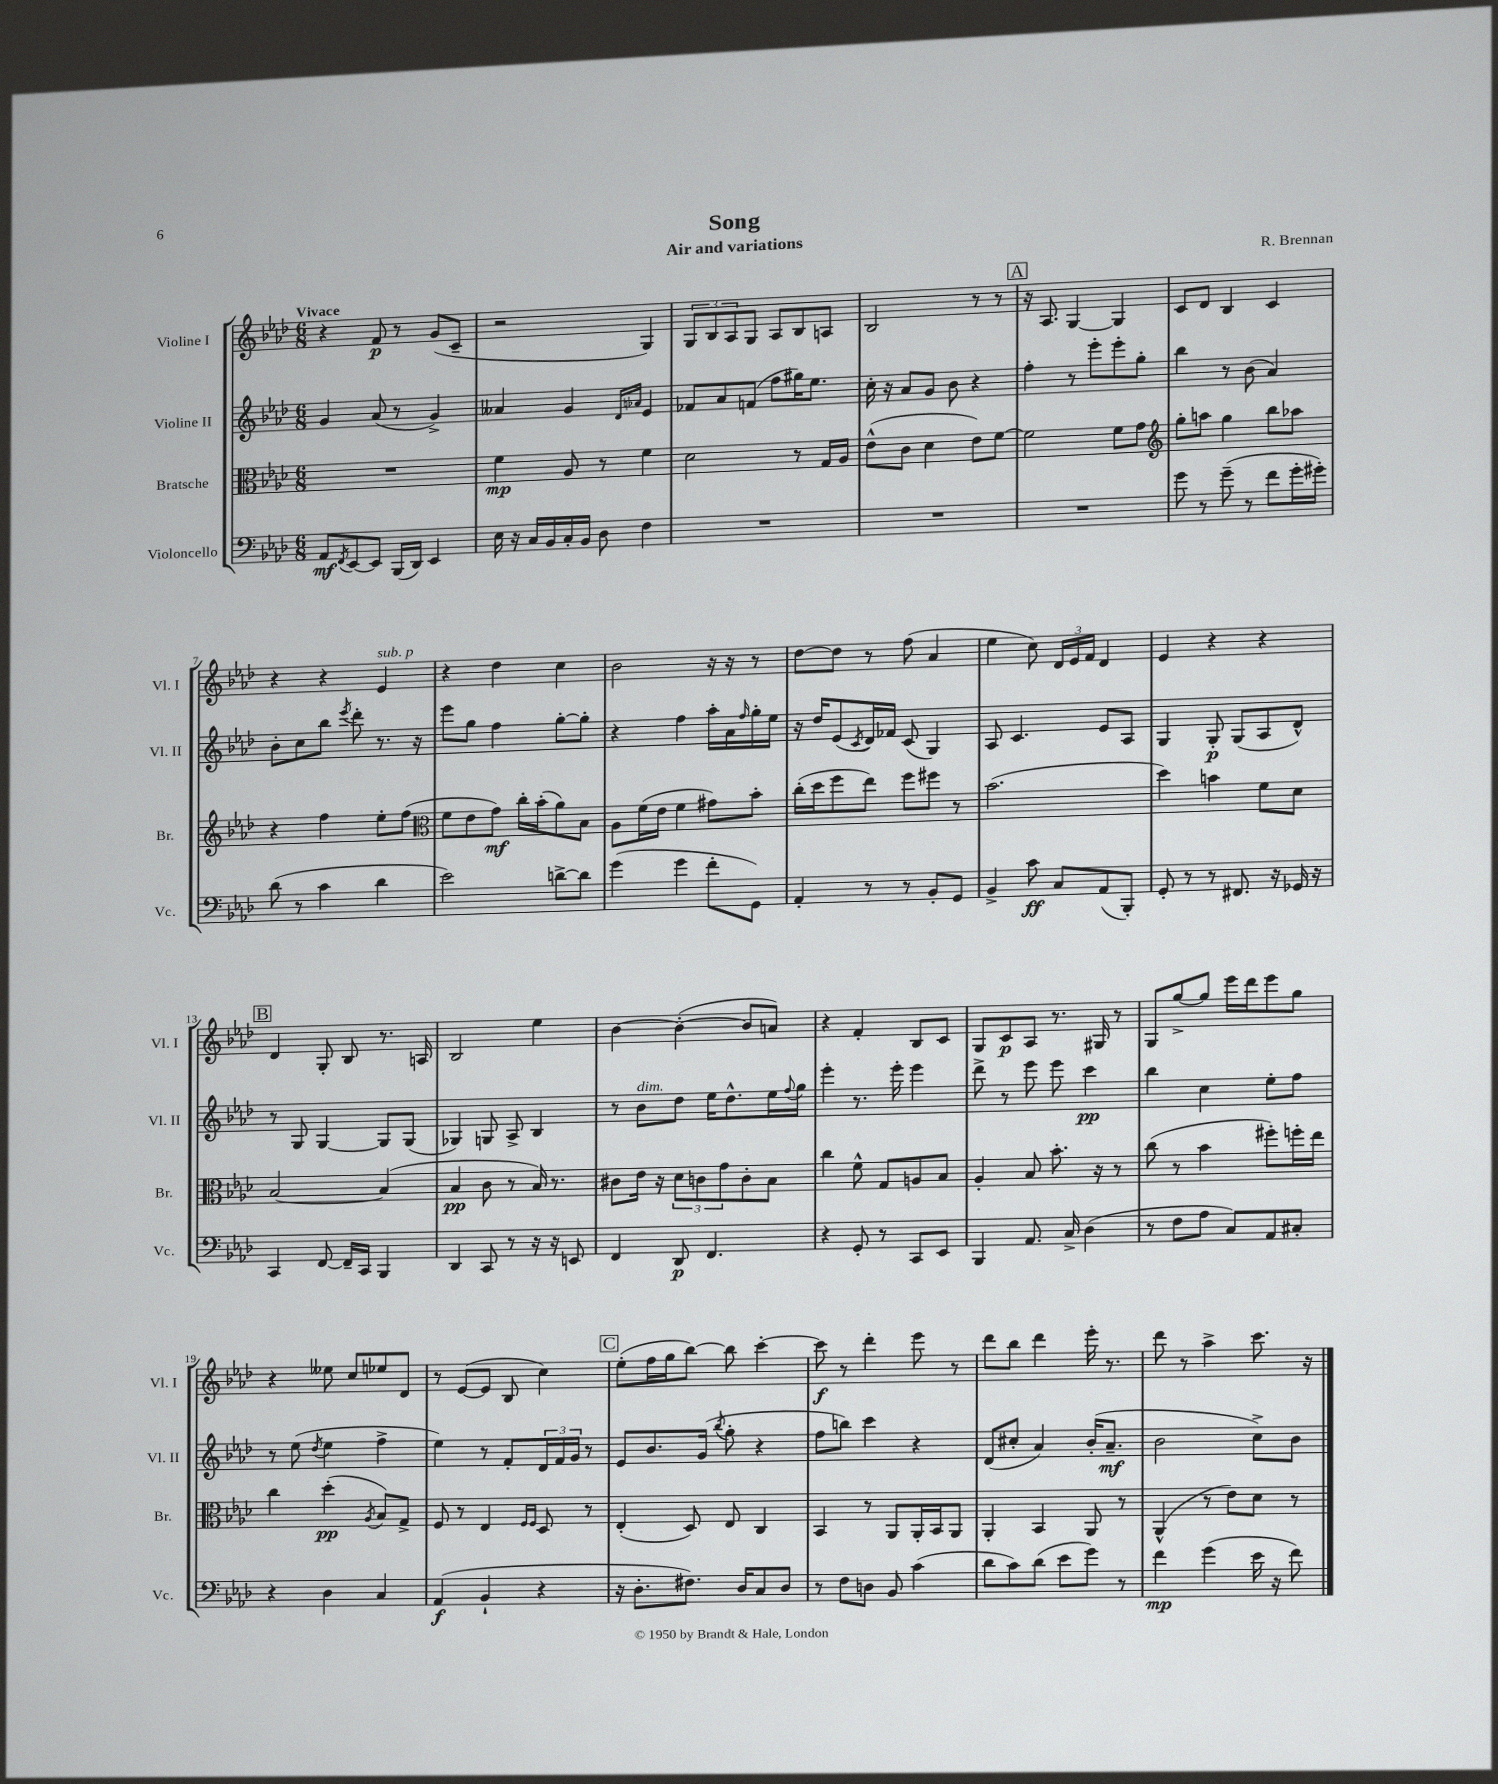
\header { title = "Song" composer = "R. Brennan" subtitle = "Air and variations" }
<<
\new StaffGroup <<
\new Staff = "s0" \with { instrumentName = "Violine I" shortInstrumentName = "Vl. I" } {
    \clef treble \key aes \major \numericTimeSignature \time 6/8 \tempo "Vivace"
    r4 f'8\p r8 g'8( c'8-- |
    r2 g4) |
    \tuplet 3/2 { g8 bes8 aes8 } g8 aes8 bes8 a8 |
    bes2 r8 r8 |
    \mark \markup { \box "A" } r16 aes8. g4~ g4 |
    c'8 des'8 bes4 c'4 |
    r4 r4 ees'4^\markup { \italic "sub. p" } |
    r4 des''4 c''4 |
    bes'2 r16 r16 r8 |
    des''8~ des''8 r8 f''8( aes'4 |
    ees''4 c''8) \tuplet 3/2 { des'16 ees'16 f'16 } des'4 |
    ees'4 r4 r4 |
    \mark \markup { \box "B" } des'4 g8-. bes8 r8. a16 |
    bes2 ees''4 |
    bes'4~ bes'4~-.( bes'8 a'8) |
    r4 f'4-. bes8 c'8 |
    g8 c'8\p aes8 r8. gis16 r8 |
    g8 g''8~-> g''8 ees'''16 des'''16 ees'''8 g''8 |
    r4 eeses''8 c''8 ees''8 des'8 |
    r8 ees'8~( ees'8 bes8 c''4) |
    \mark \markup { \box "C" } ees''8-.( f''16 g''16 bes''8~) bes''8 c'''4~-. |
    c'''8\f r8 des'''4-. ees'''8 r8 |
    des'''8 bes''8 des'''4 ees'''16-. r8. |
    des'''8 r8 aes''4-> c'''8. r16 \bar "|." |
}
\new Staff = "s1" \with { instrumentName = "Violine II" shortInstrumentName = "Vl. II" } {
    \clef treble \key aes \major \numericTimeSignature \time 6/8
    g'4 aes'8( r8 g'4->) |
    aeses'4 g'4 \grace { des'16 aes'16 } ees'4 |
    fes'8 aes'8 f'8( f''8 gis''16) ees''8. |
    c''16-. r16 aes'8 g'8 bes'8 r4 |
    \mark \markup { \box "A" } f''4-. r8 ees'''8-. ees'''8-. g''8-. |
    bes''4 r8 bes'8( aes'4) |
    bes'8-. c''8 bes''8 \acciaccatura { ees'''8 } des'''8-. r8. r16 |
    ees'''8 g''8 f''4 g''8~-. g''8-. |
    r4 f''4 aes''16-. aes'16 \grace { f''16 } g''16-. ees''16 |
    r16 des''16 ees'8( \acciaccatura { c'8 } des'16) fes'16 c'8( g4) |
    aes8 c'4. ees'8 aes8 |
    g4 g8-.\p g8( aes8 des'8-^) |
    \mark \markup { \box "B" } r8 g8 g4~ g8 g8( |
    ges4) g8 aes8-> bes4 |
    r8 bes'8^\markup { \italic "dim." } des''8 ees''16 des''8.-^ ees''16 \appoggiatura { f''8 } g''16 |
    ees'''4-. r8. ees'''16-. ees'''4 |
    des'''8-> r8 ees'''8 ees'''8 c'''4\pp |
    bes''4 c''4 ees''8-. f''8 |
    r8 ees''8( \acciaccatura { des''8 } ees''4 f''4-> |
    ees''4) r8 f'8-. \tuplet 3/2 { des'16 f'16 g'16 } r8 |
    \mark \markup { \box "C" } ees'8 bes'8. g'16( \acciaccatura { bes''8 } g''8-. r4 |
    f''8 b''8) c'''4 r4 |
    des'8( cis''8-. aes'4) bes'16-.( aes'8.--\mf |
    bes'2 c''8->) bes'8 \bar "|." |
}
\new Staff = "s2" \with { instrumentName = "Bratsche" shortInstrumentName = "Br." } {
    \clef alto \key aes \major \numericTimeSignature \time 6/8
    R2. |
    f'4\mp aes8 r8 f'4 |
    des'2 r8 g16 aes16 |
    ees'8-^( c'8 des'4 ees'8) f'8~ |
    \mark \markup { \box "A" } f'2 f'8 g'8 |
    \clef treble g''8-. a''8 g''4 bes''8 aes''8 |
    r4 f''4 ees''8-. f''8( |
    \clef alto f'8 ees'8 g'8\mf) c''16-. bes'16-.( aes'8) bes8 |
    aes8 f'16( ees'16 f'4 gis'8) bes'8-. |
    c''16-.( des''16 f''8 ees''8) f''8 fis''8 r8 |
    bes'2.( |
    des''4) b'4 f'8 des'8 |
    \mark \markup { \box "B" } bes2~ bes4( |
    bes4\pp c'8 r8 bes16) r8. |
    cis'8 ees'16 r16 \tuplet 3/2 { des'8 c'8 g'8 } c'8-. bes8 |
    c''4 f'8-^ g8 a8 bes8 |
    aes4-. bes8 bes'8.-. r16 r8 |
    c''8( r8 bes'4 fis''8-.) f''16-. ees''16 |
    c''4 des''4-.\pp( \acciaccatura { aes8 } bes8) g8-> |
    f8 r8 ees4 \grace { f16 f16 } des8 r8 |
    \mark \markup { \box "C" } ees4-.( des8) ees8 c4 |
    bes,4 r8 aes,8 aes,16-. bes,16 aes,8 |
    aes,4-. bes,4 aes,8 r8 |
    aes,4-^( r8 ees'8) des'8 r8 \bar "|." |
}
\new Staff = "s3" \with { instrumentName = "Violoncello" shortInstrumentName = "Vc." } {
    \clef bass \key aes \major \numericTimeSignature \time 6/8
    aes,8\mf \acciaccatura { f,8 } ees,8~ ees,8 bes,,16( des,16) ees,4 |
    ees16 r16 c16 bes,16 c16-. bes,16 des8 f4 |
    R2. |
    R2. |
    \mark \markup { \box "A" } R2. |
    g'8 r8 g'8--( r8 f'8 g'16-. gis'16-.) |
    des'8( r8 c'4 des'4 |
    ees'2) d'8~-> d'8 |
    g'4( g'4 f'8-. g,8) |
    aes,4-. r8 r8 bes,8-. g,8 |
    bes,4-> c'8\ff c8 aes,8( bes,,8-.) |
    g,8-. r8 r8 fis,8. r16 ges,16 r16 |
    \mark \markup { \box "B" } c,4 f,8~ f,16-- c,16 bes,,4 |
    des,4 c,8 r8 r16 r16 e,8 |
    f,4 des,8\p f,4. |
    r4 g,8-. r8 c,8 ees,8 |
    bes,,4 aes,8. c16-> des4( |
    r8 f8 aes8 c8) aes,8 cis8-. |
    r4 des4 c4 |
    aes,4\f( bes,4-! r4 |
    \mark \markup { \box "C" } r16 des8.-. fis8.) des16 c8 des8 |
    r8 f8 d8 bes,8 c'4( |
    des'8 c'8) des'8( ees'8 g'8) r8 |
    f'4\mp g'4( ees'16 r16 f'8) \bar "|." |
}
>>
>>
